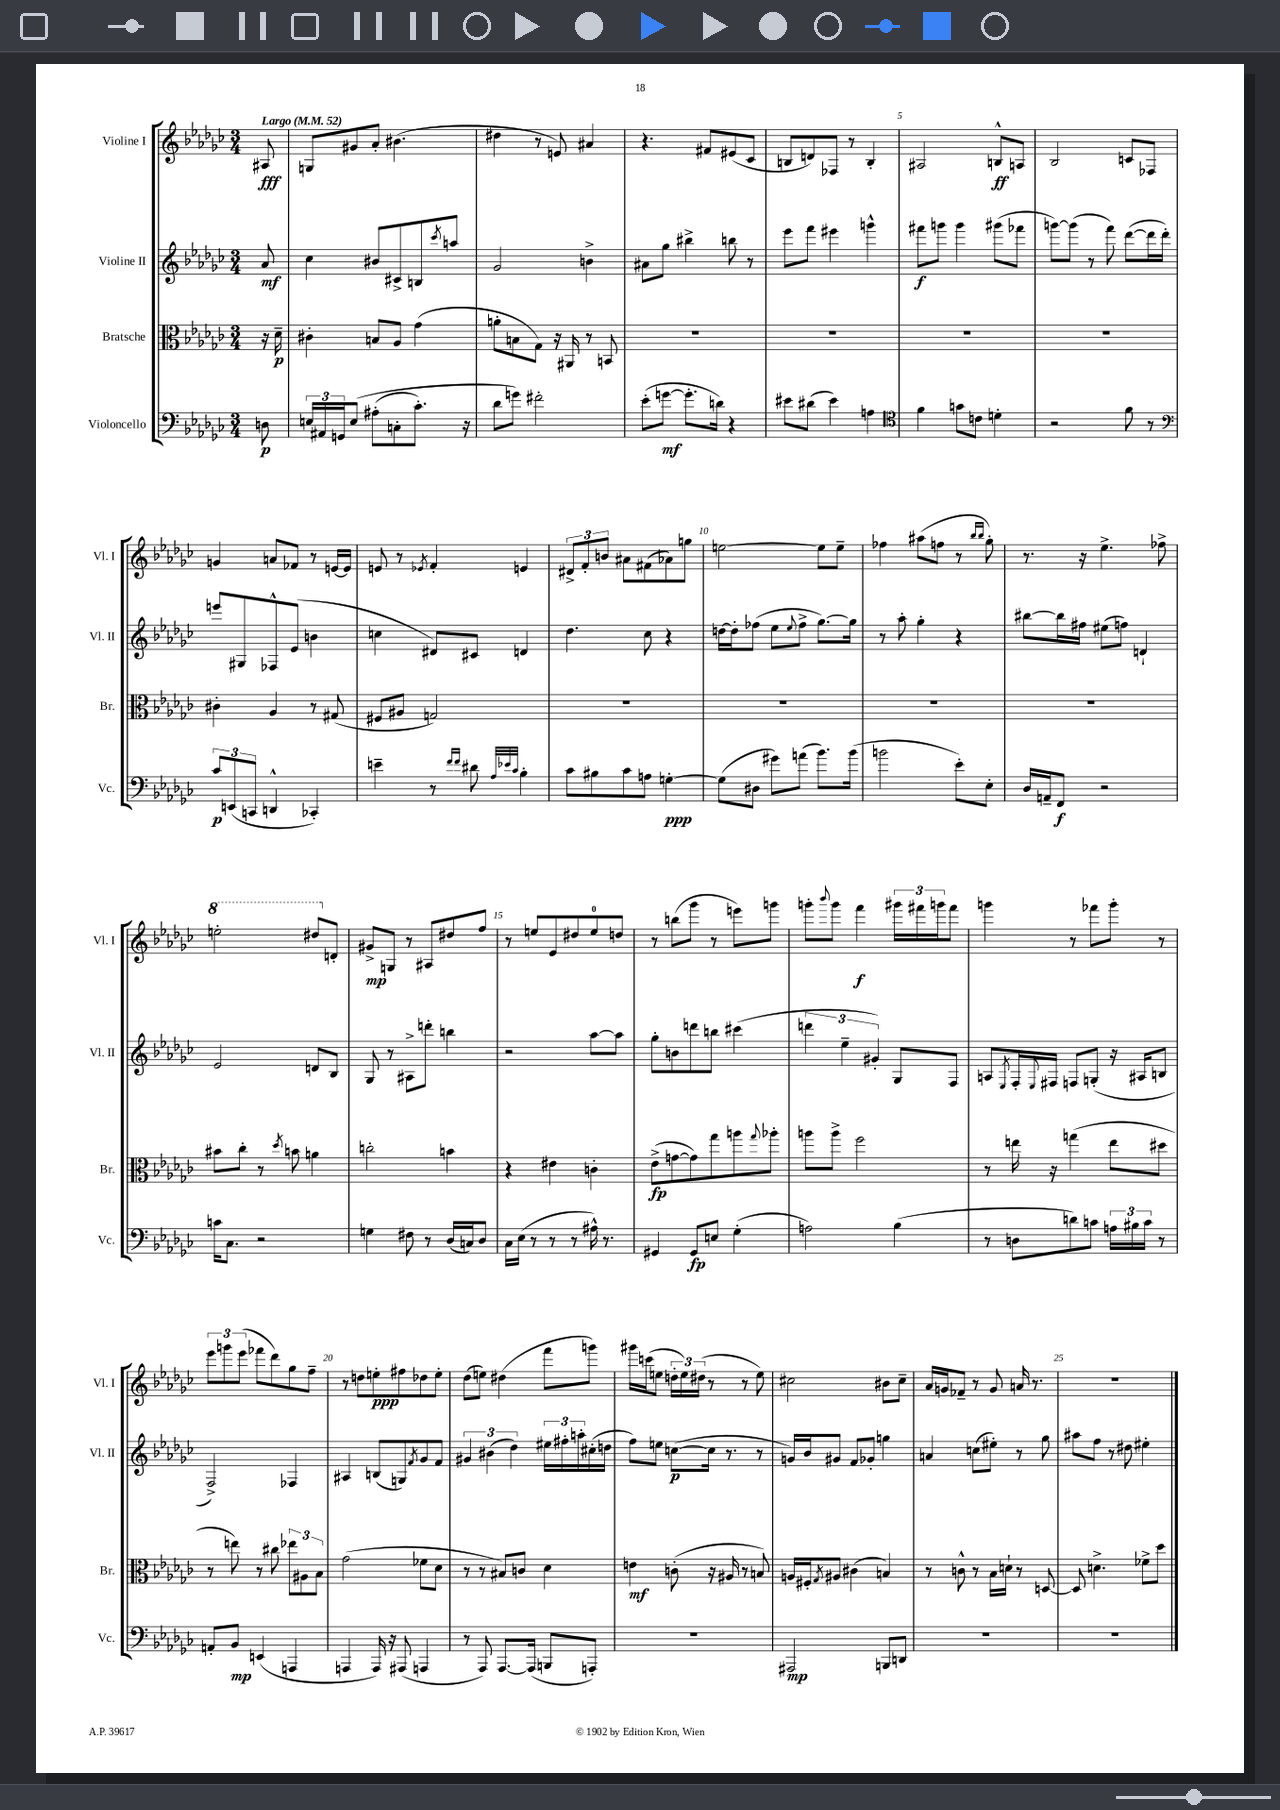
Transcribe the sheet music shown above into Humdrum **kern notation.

**kern	**dynam	**kern	**dynam	**kern	**dynam	**kern	**dynam
*part4	*part4	*part3	*part3	*part2	*part2	*part1	*part1
*staff4	*staff4	*staff3	*staff3	*staff2	*staff2	*staff1	*staff1
*I"Violoncello	*	*I"Bratsche	*	*I"Violine II	*	*I"Violine I	*
*I'Vc.	*	*I'Br.	*	*I'Vl. II	*	*I'Vl. I	*
*clefF4	*	*clefC3	*	*clefG2	*	*clefG2	*
*k[b-e-a-d-g-c-]	*	*k[b-e-a-d-g-c-]	*	*k[b-e-a-d-g-c-]	*	*k[b-e-a-d-g-c-]	*
*M3/4	*	*M3/4	*	*M3/4	*	*M3/4	*
*MM52	*	*MM52	*	*MM52	*	*MM52	*
=	=	=	=	=	=	=	=
!	!	!	!	!	!	!LO:TX:a:B:t=Largo	!
8Dn\	p	16r	.	8a-/	mf	8A#X/	fff
.	.	16d-~\	p	.	.	.	.
=1	=1	=1	=1	=1	=1	=1	=1
24En/LL	.	4c#X'\	.	4cc-\	.	8Gn/L	.
24AA#X/	.	.	.	.	.	.	.
24GGn/J	.	.	.	.	.	.	.
(8E/J	.	.	.	.	.	8g#X/	.
(8A#X'\L	.	8Bn/L	.	8b#X/L	.	8a-'/J	.
8Cn'\	.	8A-/J	.	8c#X^/	.	(4.b#X\	.
8.c-'\J)	.	(4g-\	.	8Bn/	.	.	.
.	.	.	.	8qccc-/	.	.	.
.	.	.	.	8aan/J	.	.	.
16r	.	.	.	.	.	.	.
=2	=2	=2	=2	=2	=2	=2	=2
8d-\L	.	8an'\L	.	2g-/	.	4dd#X\	.
8gn\J)	.	8Bn\	.	.	.	.	.
2f#X'\	.	8G-\J)	.	.	.	8r	.
.	.	16r	.	.	.	8en/)	.
.	.	16AA#X/	.	.	.	.	.
.	.	8r	.	4bn^\	.	4a#X/	.
.	.	8BBn/	.	.	.	.	.
=3	=3	=3	=3	=3	=3	=3	=3
(8e-'\L	.	2.r	.	8a#X\L	.	4.r	.
[8gn\J	mf	.	.	8gg-\J	.	.	.
8.g'\L]	.	.	.	4bb#X^\	.	.	.
.	.	.	.	.	.	8f#X/L	.
16dn\Jk)	.	.	.	.	.	.	.
4r	.	.	.	8bbn\	.	(8e#X/	.
.	.	.	.	8r	.	8c-/J	.
=4	=4	=4	=4	=4	=4	=4	=4
8e#X\L	.	2.r	.	8eee-\L	.	8Bn/L	.
(8d#X\J	.	.	.	8fff\J	.	8dn/)	.
4e#\)	.	.	.	4eee#X\	.	8F-X/J	.
.	.	.	.	.	.	8r	.
4An\	.	.	.	4gggn^^\	.	4B'/	.
=5	=5	=5	=5	=5	=5	=5	=5
*clefC4	*	*	*	*	*	*	*
4f\	.	2.r	.	8fff#X\L	f	2A#X/	.
.	.	.	.	8gggn\J	.	.	.
8gn\L	.	.	.	4ggg\	.	.	.
8cn\J	.	.	.	.	.	.	.
4dn'\	.	.	.	(8ggg#X\L	.	8Bn^^/L	ff
.	.	.	.	8fff-X\J	.	8An/J	.
=6	=6	=6	=6	=6	=6	=6	=6
2r	.	2.r	.	[8gggn\L)	.	2B-/	.
.	.	.	.	(8ggg\J]	.	.	.
.	.	.	.	8r	.	.	.
.	.	.	.	8fff\)	.	.	.
8f\	.	.	.	([8ddd-\L	.	8cn/L	.
8r	.	.	.	16ddd-\L]	.	8F-X/J	.
.	.	.	.	16ddd-'\JJ)	.	.	.
!!LO:LB:g=z
=7	=7	=7	=7	=7	=7	=7	=7
*clefF4	*	*	*	*	*	*	*
12c-/L	p	4c#X'\	.	8eeen/L	.	4gn/	.
(12EEn/	.	.	.	.	.	.	.
.	.	.	.	8G#X/	.	.	.
12CCn/J	.	.	.	.	.	.	.
4DDn^^/	.	4A-/	.	8F-X^^/	.	8an/L	.
.	.	.	.	(8e-/J	.	8f-X/J	.
4CC-X'/)	.	8r	.	4bn\	.	8r	.
.	.	(8G#X/	.	.	.	[16en/LL	.
.	.	.	.	.	.	16e/JJ]	.
=8	=8	=8	=8	=8	=8	=8	=8
4en~\	.	8F#X/L	.	4ccn\	.	8en/	.
.	.	8A#X/J	.	.	.	8r	.
.	.	.	.	.	.	8qe-X/	.
8r	.	2Gn/)	.	8d#X/L)	.	4f'/	.
16qqf/LL	.	.	.	.	.	.	.
16qqf/JJ	.	.	.	.	.	.	.
8d#X\	.	.	.	8c#X/J	.	.	.
32qqA-/LLL	.	.	.	.	.	.	.
32qqe-X/	.	.	.	.	.	.	.
32qqc-/JJJ	.	.	.	.	.	.	.
4B-'\	.	.	.	4dn/	.	4en/	.
=9	=9	=9	=9	=9	=9	=9	=9
8c-\L	.	2.r	.	4.dd-\	.	12d#X^/L	.
.	.	.	.	.	.	12f'/	.
8B#X\	.	.	.	.	.	.	.
.	.	.	.	.	.	12bn/J	.
8c-\	.	.	.	.	.	8a#X\L	.
8An\J	.	.	.	8cc-\	.	(8f#X\	.
[4Gn'\	ppp	.	.	4r	.	8a-X\)	.
.	.	.	.	.	.	8ggn\J	.
=10	=10	=10	=10	=10	=10	=10	=10
(8G\L]	.	2.r	.	[16ddn\LL	.	[2een\	.
.	.	.	.	16dd'\J]	.	.	.
8D#X\J	.	.	.	(8ff-X\J	.	.	.
8g#X\L)	.	.	.	8ee-\L	.	.	.
.	.	.	.	8qqee-/	.	.	.
(8an\J	.	.	.	8ff-^\J	.	.	.
8.b-\L)	.	.	.	[8.gg-\L)	.	8ee\L]	.
.	.	.	.	.	.	8ee~\J	.
(16b-\Jk	.	.	.	16gg-\Jk]	.	.	.
=11	=11	=11	=11	=11	=11	=11	=11
2bn\	.	2.r	.	8r	.	4ff-X\	.
.	.	.	.	8aa-'\	.	.	.
.	.	.	.	4gg-'\	.	(8aa#X\L	.
.	.	.	.	.	.	8ffn\J	.
8e-'\L)	.	.	.	4r	.	8r	.
.	.	.	.	.	.	16qqbb-/LL	.
.	.	.	.	.	.	16qqbb-/JJ	.
8E-'\J	.	.	.	.	.	8gg-'\)	.
=12	=12	=12	=12	=12	=12	=12	=12
16D-/LL	.	2.r	.	[8bb#X\L	.	8.r	.
16AAn~/J	.	.	.	.	.	.	.
8FF/J	f	.	.	16bb#\L]	.	.	.
.	.	.	.	16ff#X\JJ	.	16r	.
2r	.	.	.	(8ee#X\L	.	4.ee-^\	.
.	.	.	.	8ffn\J)	.	.	.
.	.	.	.	4dn`/	.	.	.
.	.	.	.	.	.	8ff-X^\	.
!!LO:LB:g=z
=13	=13	=13	=13	=13	=13	=13	=13
*	*	*	*	*	*	*8va	*
16cn\KL	.	8b#X\L	.	2e-/	.	2eeen'\	.
8.C-\J	.	.	.	.	.	.	.
.	.	8cc-'\J	.	.	.	.	.
2r	.	8r	.	.	.	.	.
.	.	8qdd-/	.	.	.	.	.
.	.	8bn\	.	.	.	.	.
.	.	4an\	.	8dn/L	.	8ddd#X/L	.
*	*	*	*	*	*	*X8va	*
.	.	.	.	8B-/J	.	8dn'/J	.
=14	=14	=14	=14	=14	=14	=14	=14
4Gn\	.	2ccn'\	.	8G-/	.	8g#X^/L	mp
.	.	.	.	8r	.	8Gn/J	.
8F#X\	.	.	.	8A#X^\L	.	8r	.
8r	.	.	.	8dddn'\J	.	8A#X/L	.
(16D-/LL	.	4bn\	.	4bbn\	.	8dd#X/	.
16Cn/J)	.	.	.	.	.	.	.
8D-/J	.	.	.	.	.	8ff/J	.
=15	=15	=15	=15	=15	=15	=15	=15
16C-\LL	.	4r	.	2r	.	8r	.
(16E-\JJ	.	.	.	.	.	.	.
8r	.	.	.	.	.	8een/L	.
8r	.	4e#X\	.	.	.	8e-/	.
8r	.	.	.	.	.	8dd#X/	.
16A#X^^\)	.	4cn'\	.	[8aa-\L	.	8ee/	.
8.r	.	.	.	.	.	.	.
.	.	.	.	8aa-\J]	.	8ddn/J	.
=16	=16	=16	=16	=16	=16	=16	=16
4GG#X/	.	(8e-^\L	fp	8gg-'\L	.	8r	.
.	.	[8gn\	.	8bn\	.	(8bbn\L	.
8GG#/L	fp	8g\])	.	8dddn\	.	8ggg-\J	.
8En/J	.	8gg-\	.	8bbn\J	.	8r	.
(4G-'\	.	8aan\	.	(4ccc#X\	.	8eeen\L)	.
.	.	8qqgg-/	.	.	.	.	.
.	.	8aa-X'\J	.	.	.	8gggn\J	.
=17	=17	=17	=17	=17	=17	=17	=17
2An\)	.	8aan\L	.	6dddn\	.	8gggn'\L	.
.	.	.	.	.	.	8qqbbb-/	.
.	.	8aa^\J	.	.	.	8ggg\J	.
.	.	.	.	6ee-~\	.	.	.
.	.	2ff\	.	.	.	4fff\	f
.	.	.	.	6g#X'/)	.	.	.
(4B-\	.	.	.	8G-/L	.	24ggg#X\LL	.
.	.	.	.	.	.	24fff#X\	.
.	.	.	.	.	.	24gggn\J	.
.	.	.	.	8F/J	.	8fff#\J	.
=18	=18	=18	=18	=18	=18	=18	=18
8r	.	8r	.	8An/L	.	4gggn\	.
.	.	.	.	8qE-/	.	.	.
8Dn\L	.	16een\	.	16F'/L	.	.	.
.	.	.	.	8qqE-/	.	.	.
.	.	16r	.	16F#X/JJ	.	.	.
8dn\)	.	(4ggn\	.	8Fn/L	.	8r	.
8cn\J	.	.	.	(8Gn'/J	.	8fff-X\L	.
24An\LL	.	8ee\L	.	16r	.	8ggg'\J	.
24B#X\	.	.	.	.	.	.	.
.	.	.	.	16A#X/KL	.	.	.
24c\JJ	.	.	.	.	.	.	.
8r	.	8dd#X\J	.	8Bn/J	.	8r	.
!!LO:LB:g=z
=19	=19	=19	=19	=19	=19	=19	=19
8AAn'/L	.	8r	.	2F^/)	.	12eee-\L	.
.	.	.	.	.	.	12gggn\	.
8BB-/J	mp	8een\)	.	.	.	.	.
.	.	.	.	.	.	(12eee-\J	.
(4EEn/	.	8r	.	.	.	8fff-X\L	.
.	.	8cc#X\	.	.	.	8ddd-\)	.
4AAAn/	.	12ee-X\L	.	4F-X/	.	8gg-\	.
.	.	12A#X\	.	.	.	.	.
.	.	.	.	.	.	8ff~\J	.
.	.	12B-\J	.	.	.	.	.
=20	=20	=20	=20	=20	=20	=20	=20
4AAAn/	.	(2g-\	.	4A#X/	.	8r	.
.	.	.	.	.	.	8ddn\L	.
16AAA/)	.	.	.	(8Bn/L	.	8een'\	ppp
16r	.	.	.	.	.	.	.
(8AAA#X/	.	.	.	8Gn/)	.	8ff#X\	.
.	.	.	.	8qf/	.	.	.
4AAAn/	.	8f-X\L	.	8g-/	.	8dd-X\	.
.	.	8d-\J	.	8f/J	.	8ee'\J	.
=21	=21	=21	=21	=21	=21	=21	=21
8r	.	8r	.	6g#X/	.	(8dd-\L	.
8AAA-/)	.	8r	.	.	.	8een\J)	.
.	.	.	.	(6b#X\	.	.	.
[8.AAA-/L	.	8B#X/L)	.	.	.	(4dd#X\	.
.	.	.	.	6dd-\)	.	.	.
.	.	8cn/J	.	.	.	.	.
(16AAA-/Jk]	.	.	.	.	.	.	.
8BBBn/L	.	4d-\	.	24ee#X\LL	.	8fff\L	.
.	.	.	.	24ff#X'\	.	.	.
.	.	.	.	24aan'\	.	.	.
8AAAn'/J)	.	.	.	(16cc#X'\	.	8gggn\J)	.
.	.	.	.	16ddn\JJ	.	.	.
=22	=22	=22	=22	=22	=22	=22	=22
2.r	.	4en\	mf	8ff\L)	.	16ggg#X\LL	.
.	.	.	.	.	.	(16cccn\J	.
.	.	.	.	8een\J	.	8een\J	.
.	.	(8cn'\	.	([8ccn\L	p	24ddn'\LL	.
.	.	.	.	.	.	24ee\)	.
.	.	.	.	.	.	(24dd#X\JJ	.
.	.	16r	.	16cc\Jk]	.	8r	.
.	.	16A#X/	.	8.r	.	.	.
.	.	8r	.	.	.	8r	.
.	.	8Bn/)	.	8r	.	8ee\)	.
=23	=23	=23	=23	=23	=23	=23	=23
2AAA#X/	mp	16An/LL	.	16gn/LL)	.	2cc#X\	.
.	.	16F#X'/J	.	16b-/J	.	.	.
.	.	8qG-/	.	.	.	.	.
.	.	8A#X/J	.	8g#X/J	.	.	.
.	.	(4c#X\	.	8f/L	.	.	.
.	.	.	.	8g-X'/J	.	.	.
8BBBn/L	.	4Bn/)	.	4ggn\	.	8b#X\L	.
8DDn/J	.	.	.	.	.	8cc#~\J	.
=24	=24	=24	=24	=24	=24	=24	=24
2.r	.	8r	.	4an/	.	16a-/LL	.
.	.	.	.	.	.	16gn/J	.
.	.	8cn^^\	.	.	.	8f-X~/J	.
.	.	8r	.	(8ccn\L	.	8r	.
.	.	16B-\LL	.	8ee#X'\J)	.	8g/	.
.	.	16dn`\JJ	.	.	.	.	.
.	.	8r	.	8r	.	16an/	.
.	.	.	.	.	.	8.r	.
.	.	[8Dn/	.	8gg-\	.	.	.
=25	=25	=25	=25	=25	=25	=25	=25
2.r	.	8D/]	.	8aa#X\L	.	2.r	.
.	.	4.dn^\	.	8ff\J	.	.	.
.	.	.	.	8r	.	.	.
.	.	.	.	8dd#X\	.	.	.
.	.	8f-X^\L	.	4ee#X'\	.	.	.
.	.	8dd-\J	.	.	.	.	.
==	==	==	==	==	==	==	==
*-	*-	*-	*-	*-	*-	*-	*-
